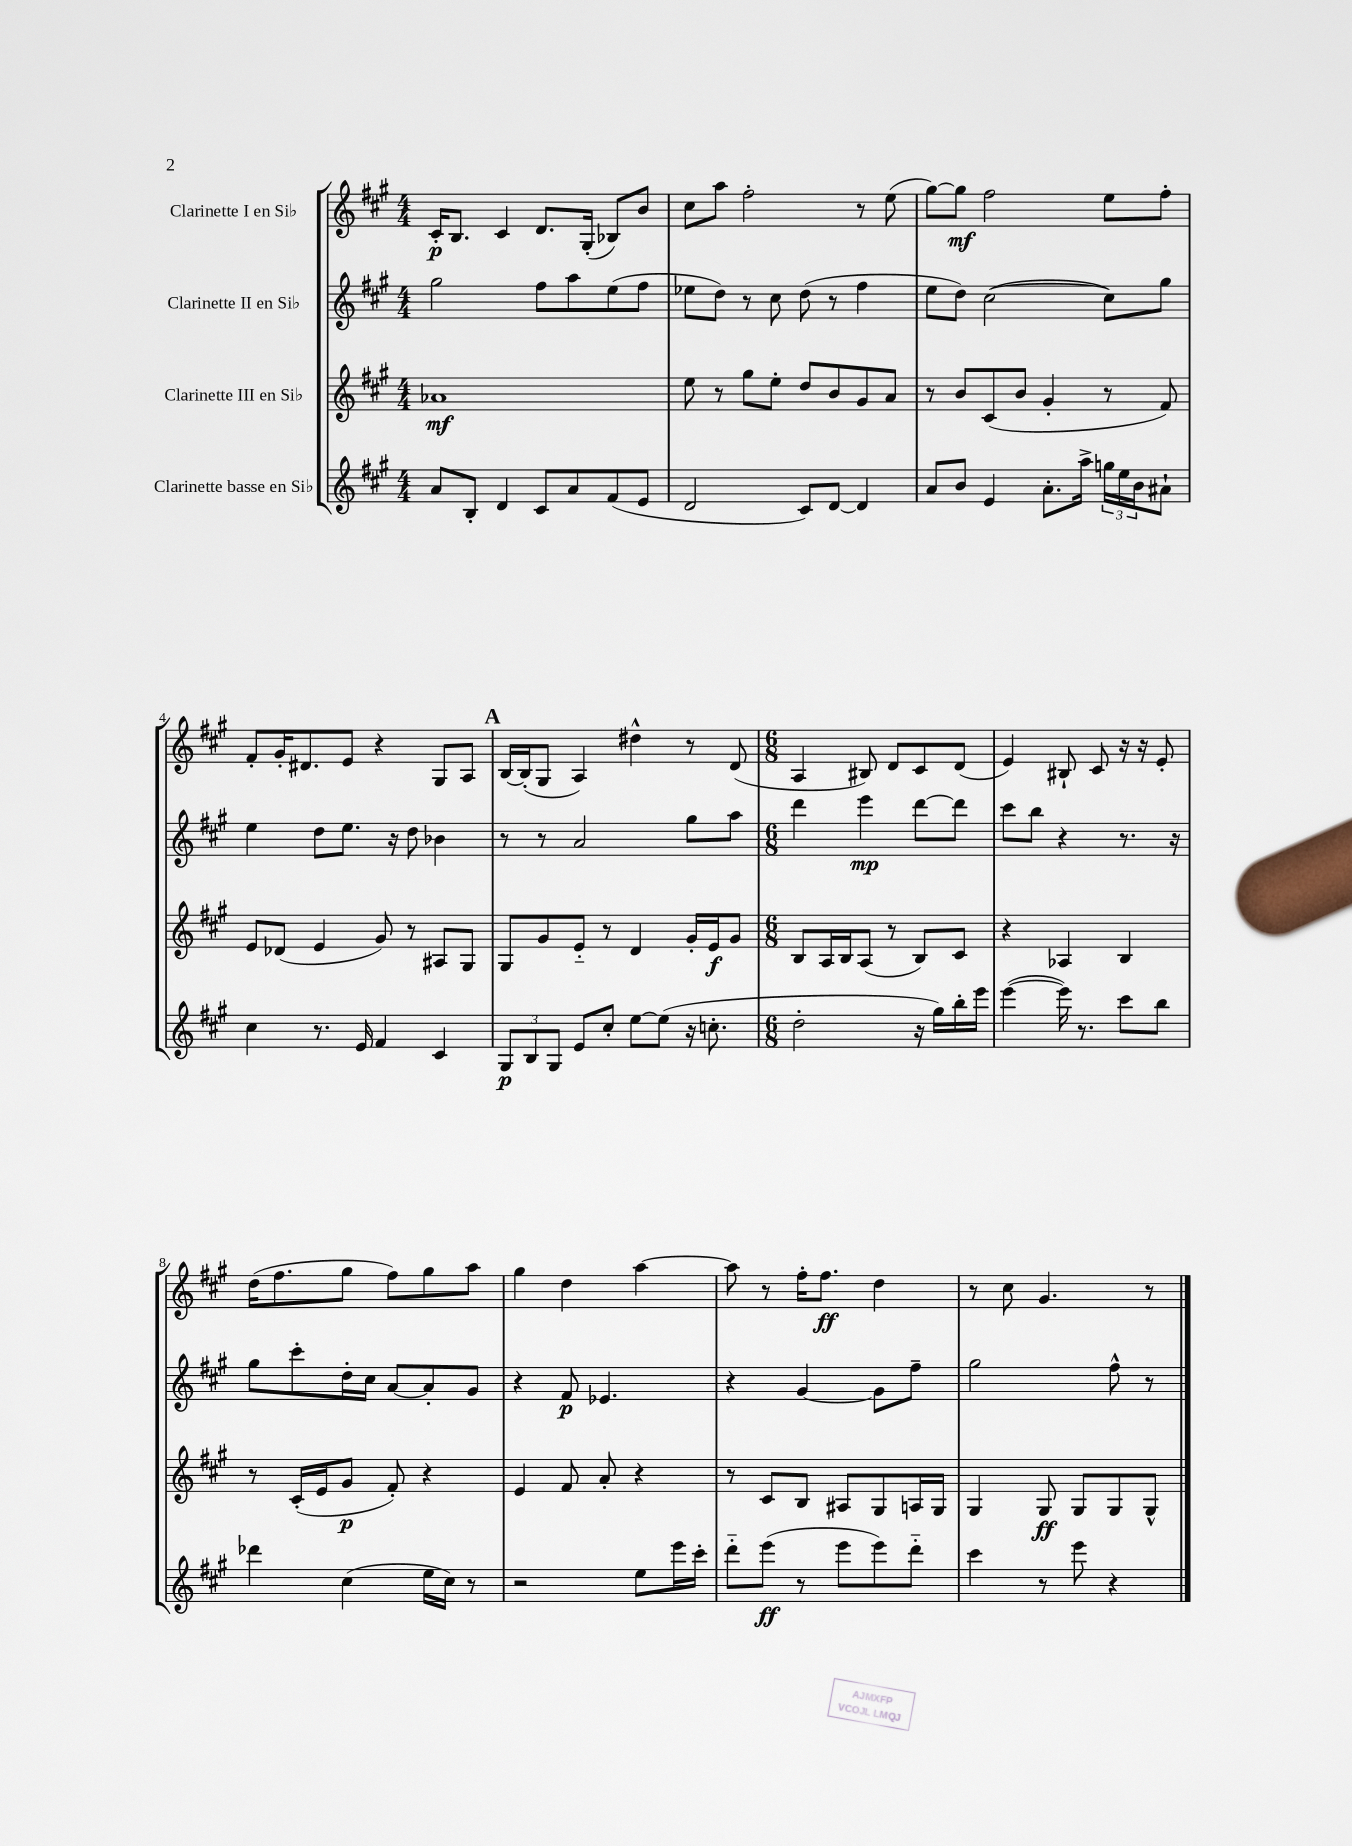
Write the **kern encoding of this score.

**kern	**dynam	**kern	**dynam	**kern	**dynam	**kern	**dynam
*part4	*part4	*part3	*part3	*part2	*part2	*part1	*part1
*staff4	*staff4	*staff3	*staff3	*staff2	*staff2	*staff1	*staff1
*I"Clarinette basse en Si♭	*	*I"Clarinette III en Si♭	*	*I"Clarinette II en Si♭	*	*I"Clarinette I en Si♭	*
*clefG2	*	*clefG2	*	*clefG2	*	*clefG2	*
*k[f#c#g#]	*	*k[f#c#g#]	*	*k[f#c#g#]	*	*k[f#c#g#]	*
*M4/4	*	*M4/4	*	*M4/4	*	*M4/4	*
=1	=1	=1	=1	=1	=1	=1	=1
8a/L	.	1a-X	mf	2gg#\	.	16c#'/KL	p
.	.	.	.	.	.	8.B/J	.
8B'/J	.	.	.	.	.	.	.
4d/	.	.	.	.	.	4c#/	.
8c#/L	.	.	.	8ff#\L	.	8.d/L	.
8a/	.	.	.	8aa\	.	.	.
.	.	.	.	.	.	(16G#'/Jk	.
(8f#/	.	.	.	(8ee\	.	8B-X/L)	.
8e/J	.	.	.	8ff#\J	.	8b/J	.
=2	=2	=2	=2	=2	=2	=2	=2
2d/	.	8ee\	.	8ee-X\L	.	8cc#\L	.
.	.	8r	.	8dd\J)	.	8aa\J	.
.	.	8gg#\L	.	8r	.	2ff#'\	.
.	.	8ee'\J	.	8cc#\	.	.	.
8c#/L)	.	8dd/L	.	(8dd\	.	.	.
[8d/J	.	8b/	.	8r	.	.	.
4d/]	.	8g#/	.	4ff#\	.	8r	.
.	.	8a/J	.	.	.	(8ee\	.
=3	=3	=3	=3	=3	=3	=3	=3
8a/L	.	8r	.	8ee\L	.	[8gg#\L)	.
8b/J	.	8b/L	.	8dd\J)	.	8gg#\J]	mf
4e/	.	(8c#/	.	([2cc#\	.	2ff#\	.
.	.	8b/J	.	.	.	.	.
8.a'\L	.	4g#'/	.	.	.	.	.
16aa^\Jk	.	.	.	.	.	.	.
24ggn\LL	.	8r	.	8cc#\L])	.	8ee\L	.
24ee\	.	.	.	.	.	.	.
24b\J	.	.	.	.	.	.	.
8a#X`\J	.	8f#/)	.	8gg#\J	.	8ff#'\J	.
!!LO:LB:g=z
=4	=4	=4	=4	=4	=4	=4	=4
4cc#\	.	8e/L	.	4ee\	.	8f#'/L	.
.	.	(8d-X/J	.	.	.	16g#'/K	.
.	.	.	.	.	.	8.d#X/	.
8.r	.	4e/	.	8dd\L	.	.	.
.	.	.	.	8.ee\J	.	8e/J	.
16e/	.	.	.	.	.	.	.
4f#/	.	8g#/)	.	.	.	4r	.
.	.	.	.	16r	.	.	.
.	.	8r	.	8dd\	.	.	.
4c#/	.	8A#X/L	.	4b-X\	.	8G#/L	.
.	.	8G#/J	.	.	.	8A/J	.
!!LO:REH:place=s1:t=A
=5	=5	=5	=5	=5	=5	=5	=5
12G#/L	p	8G#/L	.	8r	.	[16B/LL	.
.	.	.	.	.	.	(16B'/J]	.
12B/	.	.	.	.	.	.	.
.	.	8g#/	.	8r	.	8G#/J	.
12G#/J	.	.	.	.	.	.	.
8e/L	.	8e/J	.	2a/	.	4A/)	.
8cc#'/J	.	8r	.	.	.	.	.
[8ee\L	.	4d/	.	.	.	4dd#X^^\	.
(8ee\J]	.	.	.	.	.	.	.
16r	.	16g#'/LL	.	8gg#\L	.	8r	.
8.ccn'\	.	16e/J	f	.	.	.	.
.	.	8g#/J	.	8aa\J	.	(8d/	.
=6	=6	=6	=6	=6	=6	=6	=6
*M6/8	*	*M6/8	*	*M6/8	*	*M6/8	*
2dd'\	.	8B/L	.	4ddd\	.	4A/	.
.	.	16A/L	.	.	.	.	.
.	.	16B/J	.	.	.	.	.
.	.	(8A/J	.	4eee\	mp	8B#X/)	.
.	.	8r	.	.	.	8d/L	.
16r	.	8B/L)	.	[8ddd\L	.	8c#/	.
16gg#\LL)	.	.	.	.	.	.	.
16bb'\	.	8c#/J	.	8ddd\J]	.	(8d/J	.
16eee\JJ	.	.	.	.	.	.	.
=7	=7	=7	=7	=7	=7	=7	=7
([4eee\	.	4r	.	8ccc#\L	.	4e/)	.
.	.	.	.	8bb\J	.	.	.
16eee\])	.	4A-X/	.	4r	.	8B#X`/	.
8.r	.	.	.	.	.	.	.
.	.	.	.	.	.	8c#/	.
8ccc#\L	.	4B/	.	8.r	.	16r	.
.	.	.	.	.	.	16r	.
8bb\J	.	.	.	.	.	8e'/	.
.	.	.	.	16r	.	.	.
!!LO:LB:g=z
=8	=8	=8	=8	=8	=8	=8	=8
4ddd-X\	.	8r	.	8gg#\L	.	(16dd\KL	.
.	.	.	.	.	.	8.ff#\	.
.	.	(16c#'/LL	.	8ccc#'\	.	.	.
.	.	16e/J	.	.	.	.	.
(4cc#\	.	8g#/J	p	16dd'\L	.	8gg#\J	.
.	.	.	.	16cc#\JJ	.	.	.
.	.	8f#'/)	.	[8a/L	.	8ff#\L)	.
16ee\LL	.	4r	.	8a'/]	.	8gg#\	.
16cc#\JJ)	.	.	.	.	.	.	.
8r	.	.	.	8g#/J	.	8aa\J	.
=9	=9	=9	=9	=9	=9	=9	=9
2r	.	4e/	.	4r	.	4gg#\	.
.	.	8f#/	.	8f#/	p	4dd\	.
.	.	8a'/	.	4.e-X/	.	.	.
8ee\L	.	4r	.	.	.	[4aa\	.
16eee\L	.	.	.	.	.	.	.
16ccc#'\JJ	.	.	.	.	.	.	.
=10	=10	=10	=10	=10	=10	=10	=10
8ddd\L	.	8r	.	4r	.	8aa\]	.
(8eee\J	ff	8c#/L	.	.	.	8r	.
8r	.	8B/J	.	[4g#/	.	16ff#'\KL	.
.	.	.	.	.	.	8.ff#\J	ff
8eee\L	.	8A#X/L	.	.	.	.	.
8eee\)	.	8G#/	.	8g#\L]	.	4dd\	.
8ddd\J	.	16An/L	.	8ff#~\J	.	.	.
.	.	16G#/JJ	.	.	.	.	.
=11	=11	=11	=11	=11	=11	=11	=11
4ccc#\	.	4G#/	.	2gg#\	.	8r	.
.	.	.	.	.	.	8cc#\	.
8r	.	8G#/	ff	.	.	4.g#/	.
8eee\	.	8G#/L	.	.	.	.	.
4r	.	8G#/	.	8ff#^^\	.	.	.
.	.	8G#^^/J	.	8r	.	8r	.
==	==	==	==	==	==	==	==
*-	*-	*-	*-	*-	*-	*-	*-
